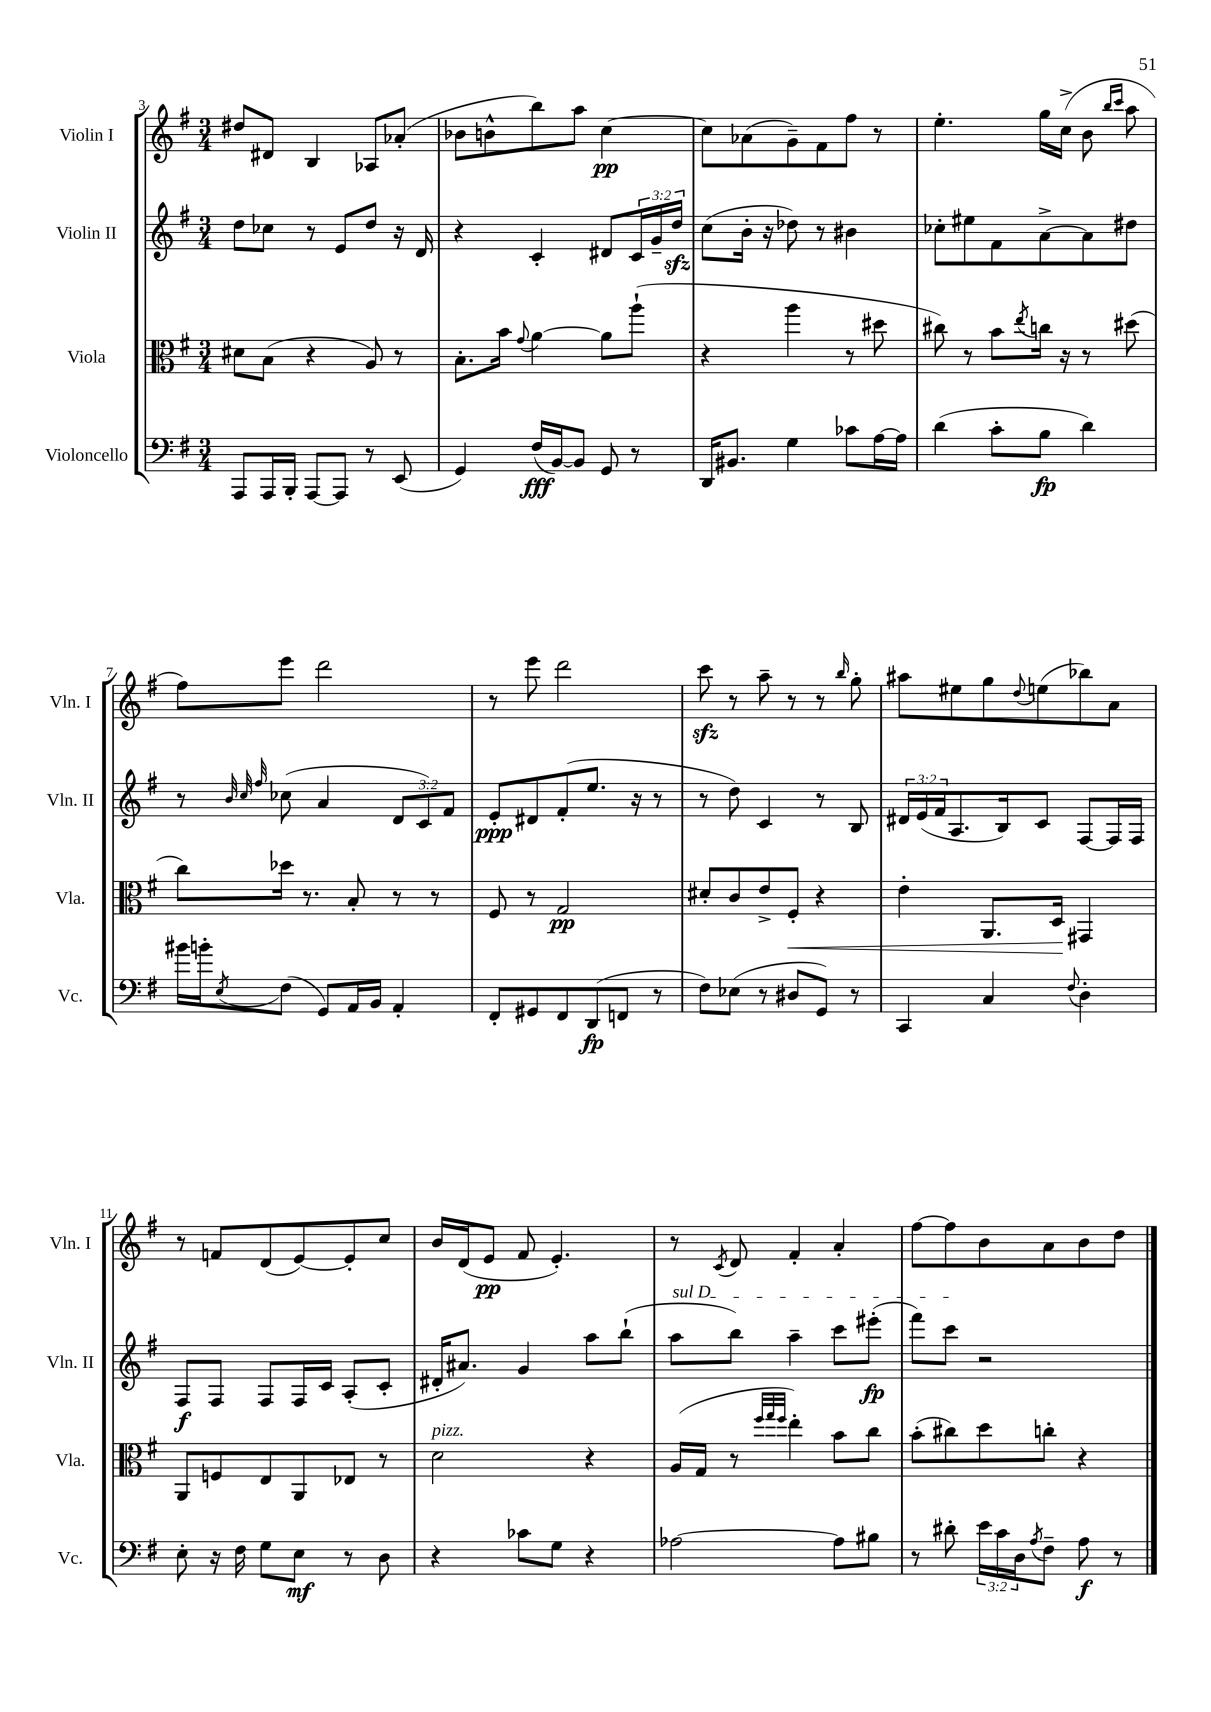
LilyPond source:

<<
\new StaffGroup <<
\new Staff = "s0" \with { instrumentName = "Violin I" shortInstrumentName = "Vln. I" } {
    \clef treble \key g \major \numericTimeSignature \time 3/4
    dis''8 dis'8 b4 aes8 aes'8-.( |
    bes'8 b'8-^ b''8) a''8 c''4~\pp |
    c''8 aes'8( g'8--) fis'8 fis''8 r8 |
    e''4.-. g''16 c''16->( b'8 \grace { b''16 c'''16 } a''8 |
    fis''8) e'''8 d'''2 |
    r8 e'''8 d'''2 |
    c'''8\sfz r8 a''8-- r8 r8 \grace { b''16 } g''8-. |
    ais''8 eis''8 g''8 \appoggiatura { d''8 } e''8( bes''8) a'8 |
    r8 f'8 d'8( e'8~) e'8-. c''8 |
    b'16 d'16( e'8\pp fis'8 e'4.-.) |
    r8 \acciaccatura { c'8 } d'8 fis'4-. a'4-. |
    fis''8~ fis''8 b'8 a'8 b'8 d''8 \bar "|." |
}
\new Staff = "s1" \with { instrumentName = "Violin II" shortInstrumentName = "Vln. II" } {
    \clef treble \key g \major \numericTimeSignature \time 3/4 \override Staff.TupletNumber.text = #tuplet-number::calc-fraction-text
    d''8 ces''8 r8 e'8 d''8 r16 d'16 |
    r4 c'4-. dis'8 \tuplet 3/2 { c'16 g'16-- d''16\sfz } |
    c''8( b'16-. r16 des''8) r8 bis'4 |
    ces''8-. eis''8 fis'8 a'8~-> a'8 dis''8 |
    r8 \grace { b'32 c''32 fis''32 } ces''8( a'4 \tuplet 3/2 { d'8 c'8) fis'8 } |
    e'8-.\ppp dis'8 fis'8-.( e''8. r16 r8 |
    r8 d''8) c'4 r8 b8 |
    \tuplet 3/2 { dis'16 e'16( fis'16 } a8. b16) c'8 fis8~ fis16 fis16 |
    fis8\f fis8 fis8 fis16 c'16 a8-.( c'8-. |
    dis'16-. ais'8.) g'4 a''8 b''8-!( |
    \once \override TextSpanner.bound-details.left.text = \markup { \italic "sul D" } a''8\startTextSpan b''8) a''4-- c'''8 eis'''8-.\fp( |
    fis'''8) c'''8\stopTextSpan r2 \bar "|." |
}
\new Staff = "s2" \with { instrumentName = "Viola" shortInstrumentName = "Vla." } {
    \clef alto \key g \major \numericTimeSignature \time 3/4
    dis'8 b8( r4 a8) r8 |
    b8.-. b'16 \appoggiatura { g'8 } a'4~ a'8 a''8-!( |
    r4 a''4 r8 dis''8 |
    cis''8) r8 b'8 \acciaccatura { e''8 } c''16 r16 r8 dis''8( |
    c''8) des''16 r8. b8-. r8 r8 |
    fis8 r8 g2\pp |
    dis'8-. c'8 e'8-> fis8-.\< r4 |
    e'4-. a,8. d16\! gis,4 |
    a,8 f8 e8 a,8 ees8 r8 |
    d'2^\markup { \italic "pizz." } r4 |
    a16( g16 r8 \grace { fis''32 g''32 fis''32 } e''4-.) b'8 c''8 |
    b'8-.( cis''8) d''8 c''8-. r4 \bar "|." |
}
\new Staff = "s3" \with { instrumentName = "Violoncello" shortInstrumentName = "Vc." } {
    \clef bass \key g \major \numericTimeSignature \time 3/4 \override Staff.TupletNumber.text = #tuplet-number::calc-fraction-text
    a,,8 a,,16 b,,16-. a,,8~ a,,8 r8 e,8( |
    g,4) fis16\fff( b,16~) b,8 g,8 r8 |
    d,16 bis,8. g4 ces'8 a16~ a16 |
    d'4( c'8-. b8\fp d'4) |
    bis'16 b'16-. \acciaccatura { e8 } fis8( g,8) a,16 b,16 a,4-. |
    fis,8-. gis,8 fis,8 d,8\fp( f,8 r8 |
    fis8) ees8( r8 dis8 g,8) r8 |
    c,4 c4 \appoggiatura { fis8 } d4-. |
    e8-. r16 fis16 g8 e8\mf r8 d8 |
    r4 ces'8 g8 r4 |
    aes2~ aes8 bis8 |
    r8 dis'8-. \tuplet 3/2 { e'16 c'16 d16 } \acciaccatura { a8 } fis8-- a8\f r8 \bar "|." |
}
>>
>>
\layout { \context { \Score currentBarNumber = #3 } }
